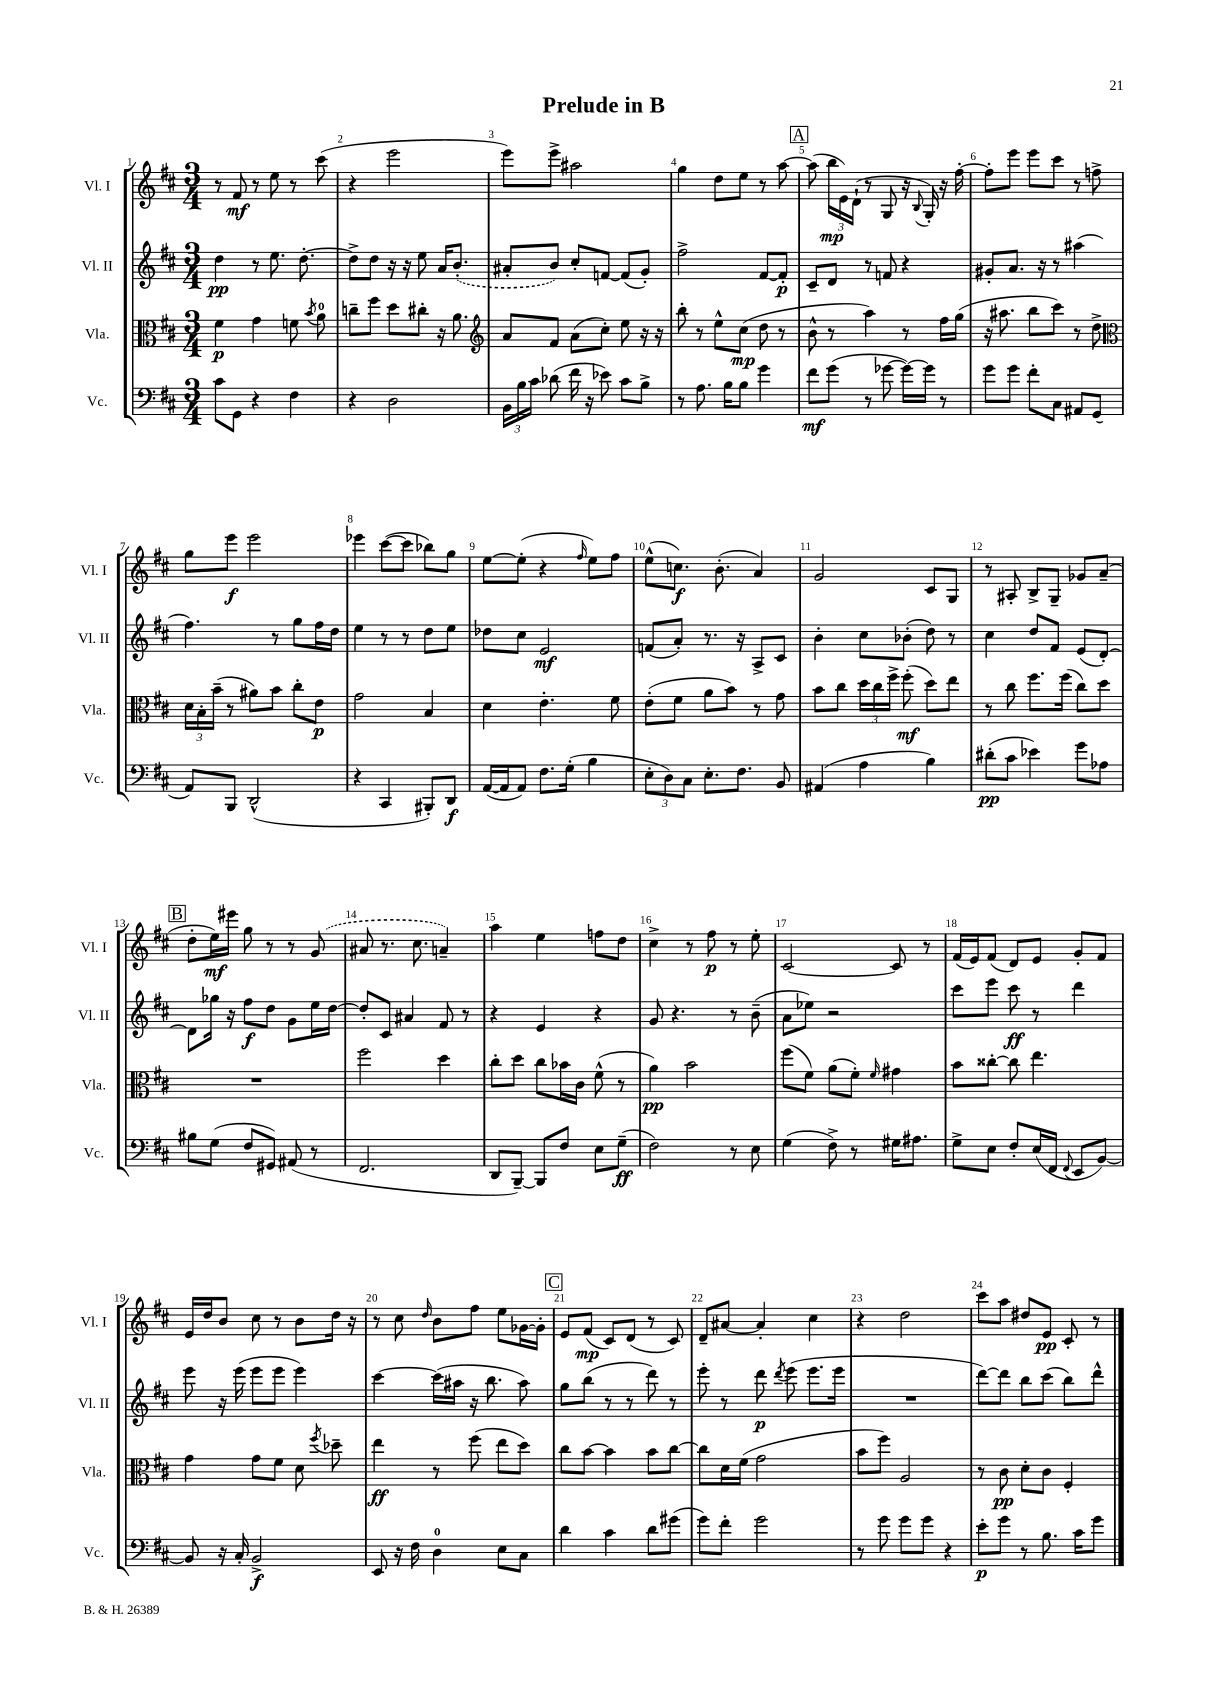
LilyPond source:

\header { title = "Prelude in B" }
<<
\new StaffGroup <<
\new Staff = "s0" \with { instrumentName = "Vl. I" shortInstrumentName = "Vl. I" } {
    \clef treble \key d \major \numericTimeSignature \time 3/4
    \autoBeamOff r8 fis'8\mf r8 e''8 r8 cis'''8( |
    r4 e'''2 |
    e'''8[) e'''8]-> ais''2 |
    g''4 d''8[ e''8] r8 a''8~ |
    \mark \markup { \box "A" } a''8( \tuplet 3/2 { b''16[\mp e'16) d'16]-!( } r8 g8 r16 \appoggiatura { b8 } g16-.) r16 fis''16~-. |
    fis''8[-. e'''8] e'''8[ cis'''8] r8 f''8-> |
    g''8[ e'''8]\f e'''2 |
    ees'''4 cis'''8[~( cis'''8] bes''8[) g''8] |
    e''8[~ e''8]-.( r4 \grace { fis''16 } e''8[) fis''8] |
    e''8[-^( c''8.]\f) b'8.-.( a'4) |
    g'2 cis'8[ g8] |
    r8 ais8-. b8[-> g8]-- ges'8[ a'8]--( |
    \mark \markup { \box "B" } d''8[-. e''16\mf) eis'''16] g''8 r8 r8 \once \slurDashed g'8( |
    ais'8 r8. cis''8. a'4--) |
    a''4 e''4 f''8[ d''8] |
    cis''4-> r8 fis''8\p r8 e''8-. |
    cis'2~ cis'8 r8 |
    fis'16[( e'16) fis'8]( d'8[) e'8] g'8[-. fis'8] |
    e'16[ d''16 b'8] cis''8 r8 b'8[ d''16] r16 |
    r8 cis''8 \grace { d''16 } b'8[ fis''8] e''8[ ges'16~ ges'16]-. |
    \mark \markup { \box "C" } e'8[ fis'8]\mp( cis'8[) d'8]( r8 cis'8) |
    d'8[-- ais'8]~ ais'4-. cis''4 |
    r4 d''2 |
    cis'''8[ a''8] dis''8[ e'8]\pp cis'8-. r8 \bar "|." |
}
\new Staff = "s1" \with { instrumentName = "Vl. II" shortInstrumentName = "Vl. II" } {
    \clef treble \key d \major \numericTimeSignature \time 3/4
    \autoBeamOff d''4\pp r8 e''8. d''8.~-. |
    d''8[-> d''8] r16 r16 e''8 a'16[ \once \slurDashed b'8.]-.( |
    ais'8[-. b'8]) cis''8[-. f'8]~ f'8[( g'8]-.) |
    fis''2-> fis'8[~ fis'8]-.\p |
    \mark \markup { \box "A" } cis'8[-- d'8] r8 f'8 r4 |
    gis'8[-. a'8.] r16 r8 ais''4( |
    fis''4.) r8 g''8[ fis''16 d''16] |
    e''4 r8 r8 d''8[ e''8] |
    des''8[ cis''8] e'2\mf |
    f'8[( a'8]-.) r8. r16 a8[-> cis'8] |
    b'4-. cis''8[ bes'8]-.( d''8) r8 |
    cis''4 d''8[ fis'8] e'8[( d'8]~-.) |
    \mark \markup { \box "B" } d'8[ ges''16] r16 fis''8[\f d''8] g'8[ e''16 d''16]~ |
    d''8[-. cis'8] ais'4 fis'8 r8 |
    r4 e'4 r4 |
    g'8 r4. r8 b'8--( |
    a'8[ ees''8]) r2 |
    cis'''8[ e'''8] cis'''8\ff r8 d'''4 |
    e'''8 r16 e'''16( e'''8[ e'''8] e'''4) |
    cis'''4~ cis'''16[( ais''16] r16 b''8. ais''8) |
    \mark \markup { \box "C" } g''8[ b''8]( r8 r8 d'''8) r8 |
    e'''8-. r8 d'''8\p \acciaccatura { d'''8 } e'''8( e'''8.[ e'''16] |
    R2. |
    d'''8[~) d'''8] b''8[ cis'''8]( b''8[) d'''8]-^ \bar "|." |
}
\new Staff = "s2" \with { instrumentName = "Vla." shortInstrumentName = "Vla." } {
    \clef alto \key d \major \numericTimeSignature \time 3/4
    \autoBeamOff fis'4\p g'4 f'8 \acciaccatura { b'8 } a'8-0 |
    c''8[-- fis''8] d''8[ cis''8]-. r16 a'8. |
    \clef treble a'8[ fis'8] a'8[( cis''8]-.) e''8 r16 r16 |
    b''8-. r8 e''8[-^ cis''8]\mp( d''8 r8 |
    \mark \markup { \box "A" } b'8-^ r8 a''4) r8 fis''16[ g''16]( |
    r16 ais''8. b''8[ cis'''8]) r8 d''8-> |
    \clef alto \tuplet 3/2 { d'16[ b16-. b'16]--( } r8 ais'8[) b'8] cis''8[-. e'8]\p |
    g'2 b4 |
    d'4 e'4.-. fis'8 |
    e'8[-.( fis'8] a'8[ b'8]) r8 g'8 |
    b'8[ cis''8] \tuplet 3/2 { d''16[ cis''16 fis''16]-> } fis''8-.\mf( d''8[) e''8] |
    r8 cis''8 fis''8.[ fis''16]( cis''8[) d''8] |
    \mark \markup { \box "B" } R2. |
    fis''2 d''4 |
    cis''8[-. d''8] cis''8[ bes'16 cis'16] fis'8-^( r8 |
    a'4\pp) b'2 |
    fis''8[( fis'8]) a'8[( fis'8]-.) \grace { fis'16 } gis'4 |
    b'8[ cisis''8]~-. cisis''8 e''4. |
    g'4 g'8[ fis'8] d'8 \acciaccatura { fis''8 } des''8-- |
    e''4\ff r8 fis''8( e''8[ d''8]) |
    \mark \markup { \box "C" } cis''8[ b'8]~ b'4 b'8[ cis''8]~ |
    cis''8[ d'16 fis'16]( g'2 |
    b'8[ fis''8]) a2 |
    r8 cis'8\pp d'8[-. cis'8] fis4-. \bar "|." |
}
\new Staff = "s3" \with { instrumentName = "Vc." shortInstrumentName = "Vc." } {
    \clef bass \key d \major \numericTimeSignature \time 3/4
    \autoBeamOff cis'8[ g,8] r4 fis4 |
    r4 d2 |
    \tuplet 3/2 { b,16[ b16 cis'16] } des'8( fis'16 r16 ees'8) cis'8[ b8]-> |
    r8 a8. b16[ b8] g'4 |
    \mark \markup { \box "A" } fis'8[\mf g'8]( r8 ges'8~ ges'16[~) ges'16] r8 |
    g'8[ g'8] fis'8[-. cis8] ais,8[ g,8]( |
    a,8[) b,,8] d,2-^( |
    r4 cis,4 bis,,8[-.) d,8]\f |
    a,16[~( a,16 a,8]) fis8.[ g16]-.( b4 |
    \tuplet 3/2 { e8[-. d8) cis8] } e8.[-. fis8.] b,8 |
    ais,4( a4 b4) |
    dis'8[-.\pp( cis'8] ees'4) g'8[ aes8] |
    \mark \markup { \box "B" } bis8[ g8]( fis8[ gis,8]) ais,8( r8 |
    fis,2. |
    d,8[ b,,8]~--) b,,8[ fis8] e8[ g8]--\ff( |
    fis2) r8 e8 |
    g4( fis8->) r8 gis16[ ais8.] |
    g8[-> e8] fis8[-. e16( fis,16] \appoggiatura { fis,8 } e,8[ b,8]~) |
    b,8 r16 cis16-. b,2->\f |
    e,8 r16 fis16 d4-0 e8[ cis8] |
    \mark \markup { \box "C" } d'4 cis'4 d'8[ gis'8]( |
    g'8[) fis'8]-. g'2 |
    r8 g'8 g'8[ g'8] r4 |
    e'8[-.\p g'8] r8 b8. cis'16[ g'8] \bar "|." |
}
>>
>>
\layout { \context { \Score \override BarNumber.break-visibility = ##(#f #t #t) barNumberVisibility = #all-bar-numbers-visible } }
